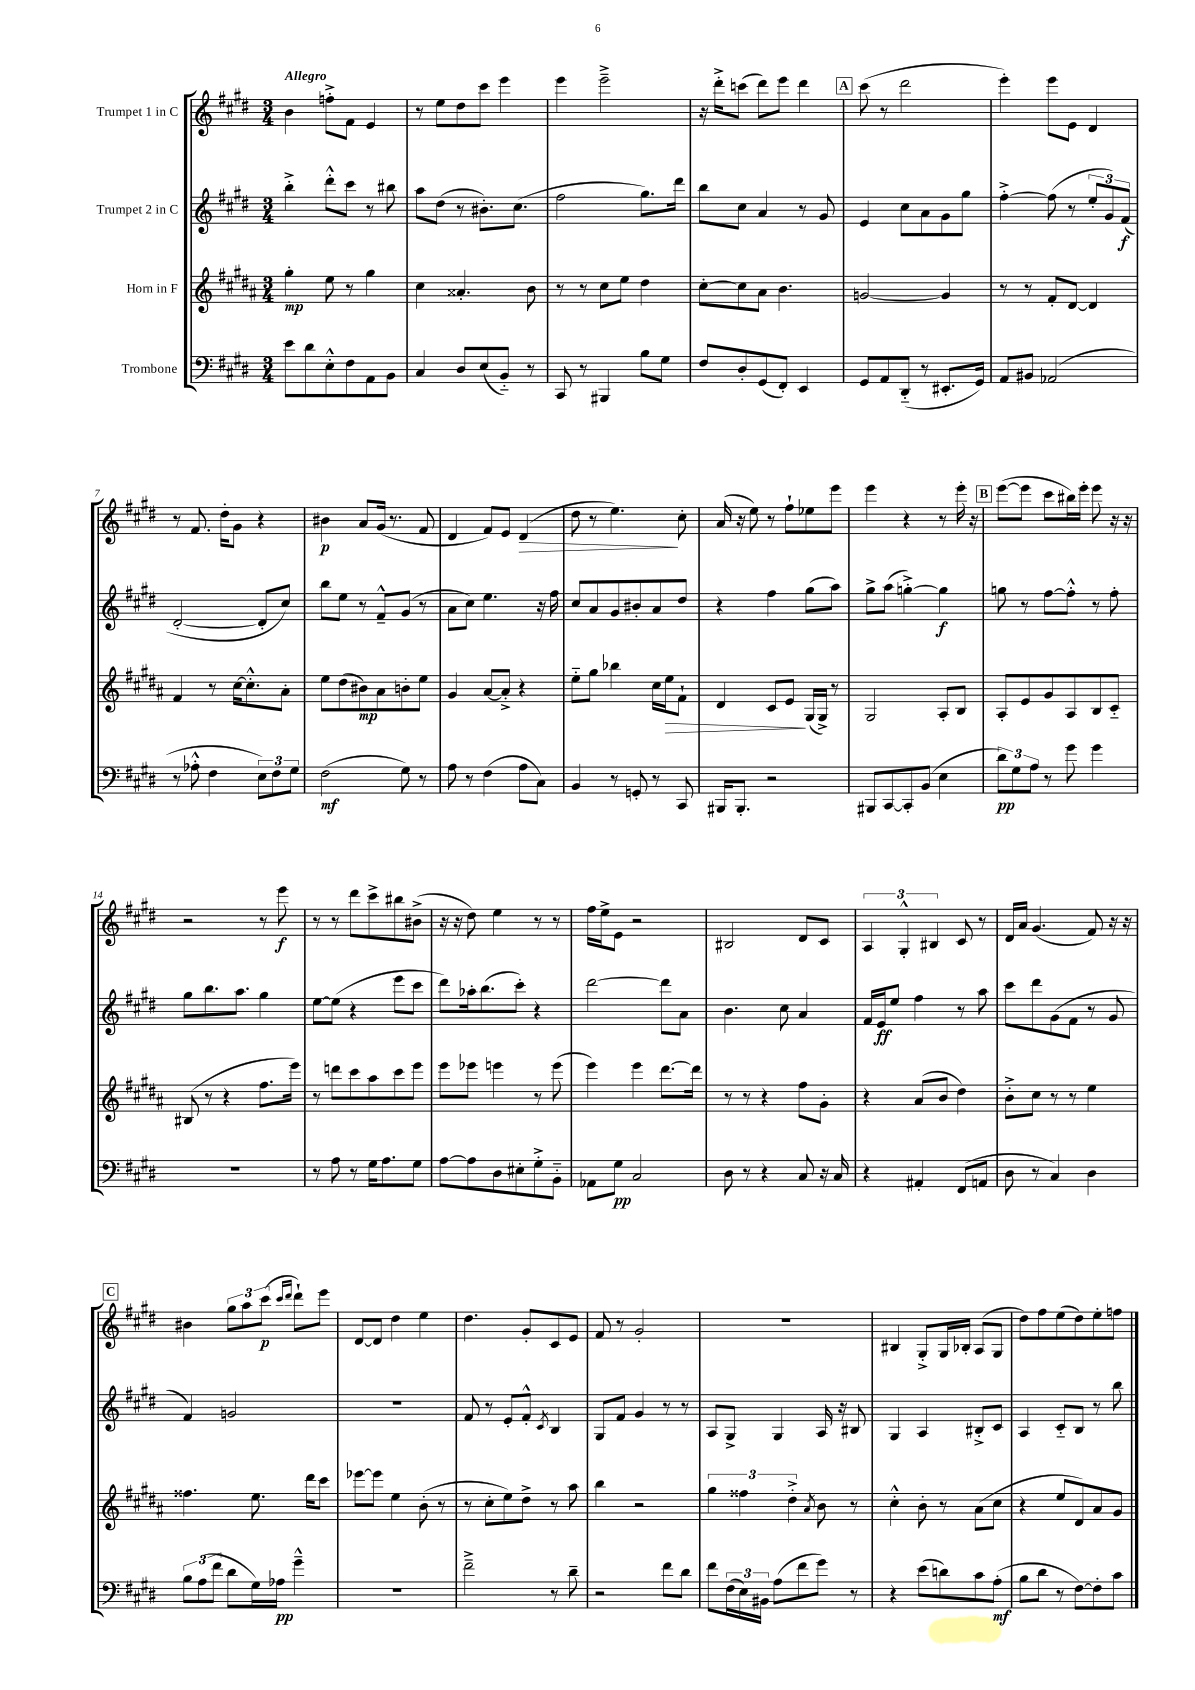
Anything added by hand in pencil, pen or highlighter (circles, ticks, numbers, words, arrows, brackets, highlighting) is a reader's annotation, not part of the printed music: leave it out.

**kern	**kern	**kern	**kern
*staff4	*staff3	*staff2	*staff1
*clefF4	*clefG2	*clefG2	*clefG2
*k[f#c#g#d#]	*k[f#c#g#d#a#]	*k[f#c#g#d#]	*k[f#c#g#d#]
*M3/4	*M3/4	*M3/4	*M3/4
8e	4gg#'	4bb'^	4b
8d#	.	.	.
8E'^^	8ee	8ddd#'^^	8ff'^
8F#	8r	8ccc#	8f#
8AA	4gg#	8r	4e
8BB	.	8bb#	.
=	=	=	=
4C#	4cc#	8aa	8r
.	.	(8dd#	8ee
8D#	4.a##'	8r	8dd#
(8E	.	8.b#')	8ccc#
8BB'~)	.	.	4eee
.	.	(8.cc#	.
8r	8b	.	.
=	=	=	=
8CC#	8r	2ff#	4eee
8r	8r	.	.
4BBB#	8cc#	.	2eee~^
.	8ee	.	.
8B	4dd#	8.gg#)	.
8G#	.	.	.
.	.	16ddd#	.
=	=	=	=
8F#	[8cc#'	8bb	16r
.	.	.	16ddd#'^
8D#'	8cc#]	8cc#	(8ccc
(8GG#	8a#	4a	8ddd#)
8FF#')	4.b	.	8eee
4EE	.	8r	4ddd#
.	.	8g#	.
=	=	=	=
8GG#	[2g	4e	(8ccc#
8AA	.	.	8r
(8DD#'~	.	8cc#	2ddd#
8r	.	8a	.
8.EE#'	4g]	8g#	.
.	.	8gg#	.
16GG#)	.	.	.
=	=	=	=
8AA	8r	[4ff#'^	4eee')
8BB#	8r	.	.
(2AA-	8f#'	(8ff#]	8eee
.	[8d#	8r	8e
.	4d#]	12ee'	4d#
.	.	12g#)	.
.	.	(12f#	.
=	=	=	=
8r	4f#	[2d#'	8r
8A-'^^	.	.	8.f#
4F#	8r	.	.
.	.	.	16dd#'
.	[16cc#	.	8g#
.	8.cc#'^^]	.	.
12E)	.	8d#']	4r
12F#	.	.	.
.	8a#'	8cc#)	.
12G#	.	.	.
=	=	=	=
(2F#	8ee	8bb	4b#
.	(8dd#	8ee	.
.	8b#)	8r	8a
.	8a#	8f#~^^	(16g#
.	.	.	8.r
8G#)	8b'	(8g#	.
8r	8ee	8r	8f#
=	=	=	=
8A	4g#	8a	4d#
8r	.	8cc#)	.
(4F#	[8a#	4.ee	8f#)
.	8a#'^]	.	8e
8A	4r	.	(4d#
8C#)	.	16r	.
.	.	16ff#	.
=	=	=	=
4BB	8ee'~	8cc#	8dd#
.	8gg#	8a	8r
8r	4bb-	8g#	4.ee)
8GG'	.	8b#'	.
8r	16cc#	8a	.
.	16ee	.	.
8CC#	8f#`	8dd#	8cc#'
=	=	=	=
16BBB#	4d#	4r	(16a
8.BBB#'	.	.	16r
.	.	.	8ee)
2r	8c#	4ff#	8r
.	8e	.	8ff#`
.	(16G#	(8gg#	8ee-
.	16G#^)	.	.
.	8r	8aa)	8eee
=	=	=	=
8BBB#	2G#	8gg#^	4eee
[8CC#	.	(8aa	.
8CC#']	.	[4gg'^)	4r
(8BB	.	.	.
4E	8A#'	4gg]	8r
.	8B	.	16eee'
.	.	.	16r
=	=	=	=
12d#)	8A#'	8gg	([8eee
12G#	.	.	.
.	8e	8r	8eee]
12A	.	.	.
8r	8g#	[8ff#	8ccc#
8g#	8A#	8ff#'^^]	16bb#)
.	.	.	16eee'
4g#	8B	8r	8eee
.	8c#'~	8ff#'	16r
.	.	.	16r
=	=	=	=
2.r	(8B#	8gg#	2r
.	8r	8.bb	.
.	4r	.	.
.	.	8.aa	.
.	8.ff#	4gg#	8r
.	.	.	8eee
.	16eee)	.	.
=	=	=	=
8r	8r	[8ee	8r
8A	8ddd	(8ee]	8r
8r	8ccc#	4r	8ddd#
16G#	8aa#	.	8ccc#^
8.A	.	.	.
.	8ccc#	8eee	8bb#
8G#	8eee	8ccc#	(8b#^
=	=	=	=
[8A	8eee	8ddd#)	16r
.	.	.	16r
8A]	8eee-	16aa-'	8dd#)
.	.	(8.bb	.
8D#	4eee	.	4ee
8E#'	.	8ccc#')	.
8G#'^	8r	4r	8r
8BB'~	(8eee	.	8r
=	=	=	=
8AA-	4eee)	[2ddd#	16ff#
.	.	.	16ee^
8G#	.	.	8e
2C#	4eee	.	2r
.	[8.ddd#	8ddd#]	.
.	.	8a	.
.	16ddd#]	.	.
=	=	=	=
8D#	8r	4.b	2B#
8r	8r	.	.
4r	4r	.	.
.	.	8cc#	.
8C#	8ff#	4a	8d#
16r	8g#'	.	8c#
16C#	.	.	.
=	=	=	=
4r	4r	16f#	6A
.	.	16e	.
.	.	8ee	.
.	.	.	6G#'^^
4AA#'	(8a#	4ff#	.
.	.	.	6B#
.	8b	.	.
(8FF#	4dd#)	8r	8c#
8AA	.	8aa	8r
=	=	=	=
8D#	8b'^	8ccc#	16d#
.	.	.	16a
8r	8cc#	8ddd#	(4.g#
4C#)	8r	(8g#	.
.	8r	8f#	.
4D#	4ee	8r	8f#)
.	.	8g#	16r
.	.	.	16r
=	=	=	=
12B	4.ff##	4f#)	4b#
(12A	.	.	.
12f#	.	.	.
8d#	.	2g	12gg#
.	.	.	12aa
16G#)	8.ee	.	.
.	.	.	(12ccc#
16A-	.	.	.
.	.	.	16qqccc#
.	.	.	16qqddd#
4g#~^^	.	.	8ddd#`)
.	16ddd#	.	.
.	8ccc#	.	8eee
=	=	=	=
2.r	[8eee-	2.r	[8d#
.	8eee-]	.	8d#]
.	4ee	.	4dd#
.	(8b'	.	4ee
.	8r	.	.
=	=	=	=
2f#~^	8r	8f#	4.dd#
.	8cc#'	8r	.
.	8ee)	8e'	.
.	8dd#^	8f#'^^	8g#'
.	.	8qc#	.
8r	8r	4B	8c#
8d#~	8aa#	.	8e
=	=	=	=
2r	4bb	8G#	8f#
.	.	8f#	8r
.	2r	4g#	2g#'
8f#	.	8r	.
8d#	.	8r	.
=	=	=	=
8f#	6gg#	8A	2.r
(24F#	.	8G#^	.
24E)	6ff##	.	.
24BB#	.	.	.
(8A	.	4G#	.
.	6dd#'^	.	.
8f#	.	.	.
.	8qa#	.	.
8g#)	8b	16A	.
.	.	16r	.
8r	8r	8B#	.
=	=	=	=
4r	4cc#'^^	4G#	4B#
(8e	8b'	4A	8G#'^
8d)	8r	.	16G#
.	.	.	16B-'
8c#	(8a#	8B#'^	(8A
(8A'	8cc#	8c#	8G#
=	=	=	=
8B	4r	4A	8dd#)
8d#	.	.	8ff#
8r	8ee	8c#'~	(8ee
[8F#)	8d#)	8B	8dd#)
8F#']	8a#	8r	8ee'
8c#	8g#	8bb	8ff
==	==	==	==
*-	*-	*-	*-
